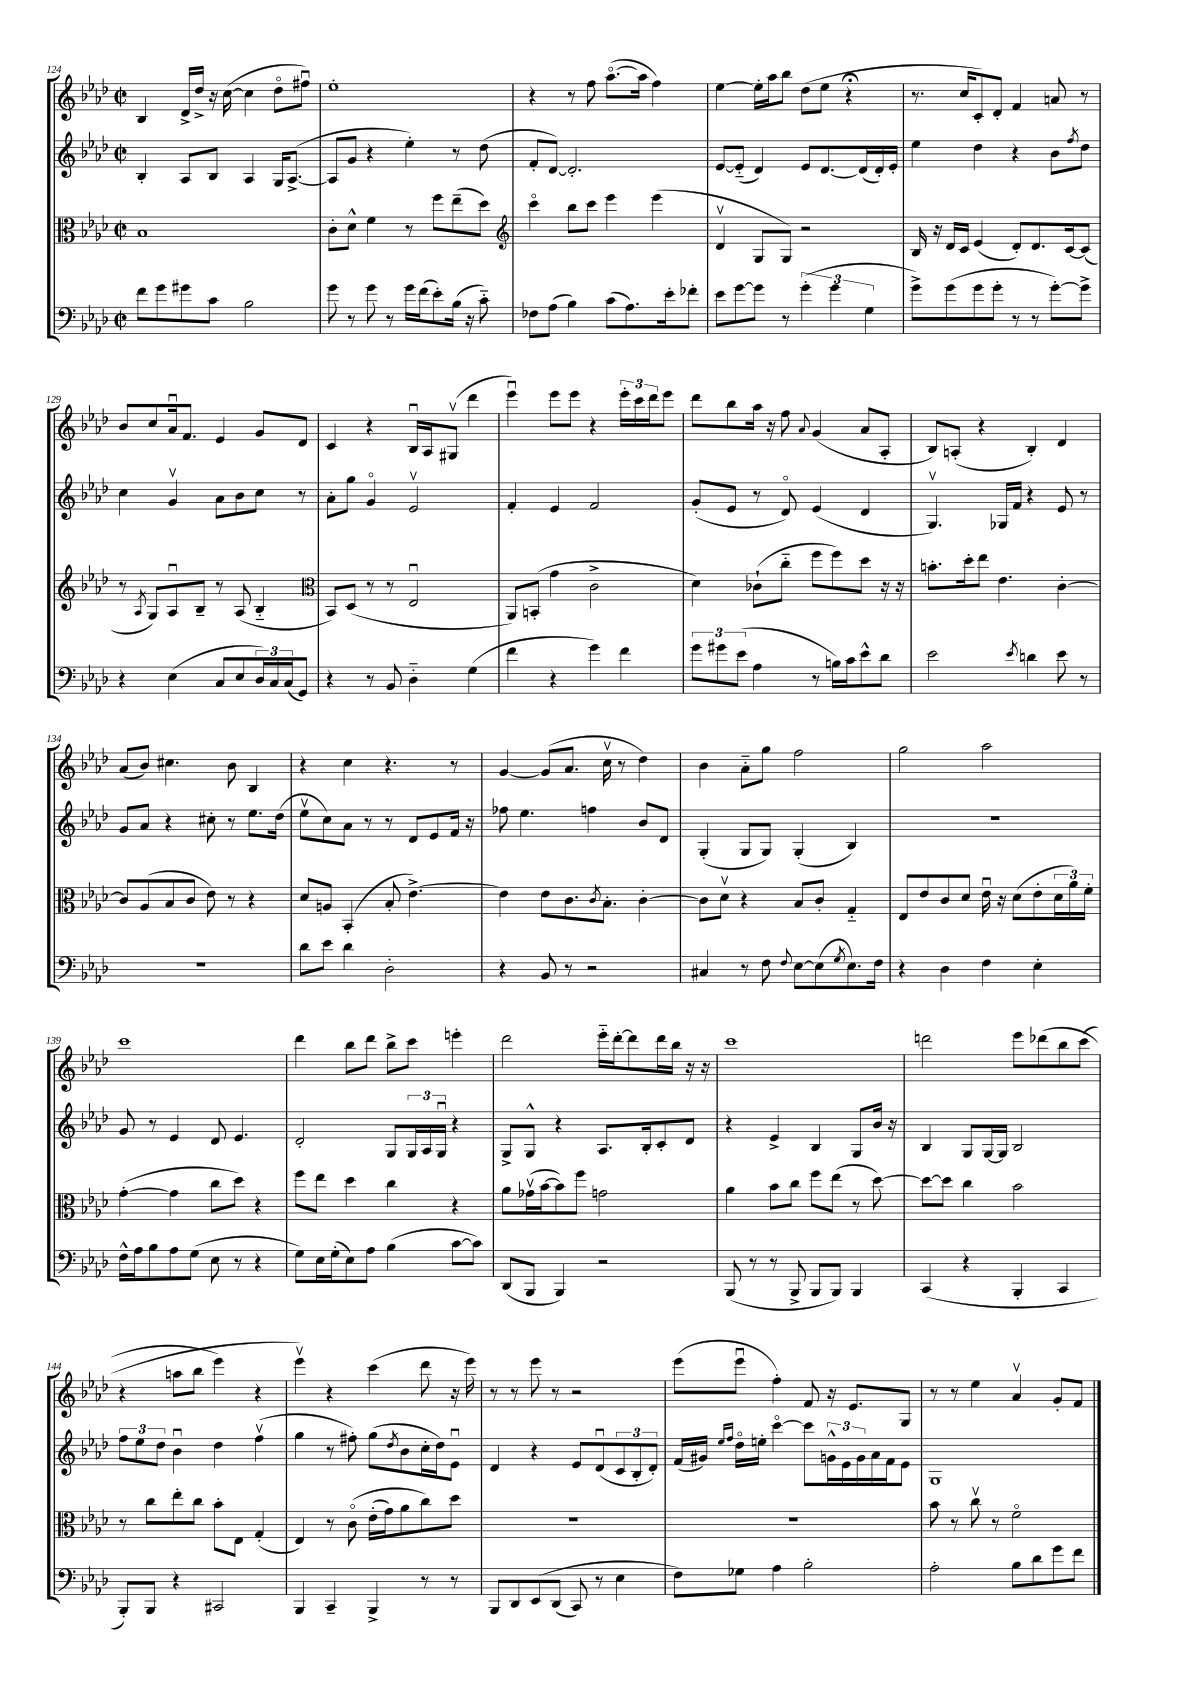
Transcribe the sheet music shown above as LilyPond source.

<<
\new StaffGroup <<
\new Staff = "s0" {
    \clef treble \key aes \major \defaultTimeSignature \time 2/2
    bes4 des'16-> des''16-> r16 c''16~( c''4 des''8\flageolet fis''8\downbow) |
    ees''1-. |
    r4 r8 f''8 aes''8.~\flageolet( aes''16 f''4) |
    ees''4~ ees''16-. aes''16 bes''8 des''8( ees''8 r4\fermata |
    r8. c''16 c'8-.) des'8-. f'4 a'8 r8 |
    bes'8 c''8 aes'16\downbow f'8. ees'4 g'8 des'8 |
    c'4 r4 bes16\downbow aes16 gis8\upbow( des'''4 |
    ees'''4\downbow) ees'''8 ees'''8 r4 \tuplet 3/2 { ees'''16-. c'''16 des'''16 } ees'''8 |
    des'''8 bes''8 aes''16 r16 f''8 \appoggiatura { aes'8 } g'4( aes'8 aes8-. |
    bes8) a8-.( r4 bes4-.) des'4 |
    aes'8( bes'8) cis''4. bes'8 bes4 |
    r4 c''4 r4. r8 |
    g'4~ g'8( aes'8. c''16\upbow r8 des''4) |
    bes'4 aes'8-_ g''8 f''2 |
    g''2 aes''2 |
    c'''1 |
    des'''4 bes''8 des'''8 bes''8-> c'''8 e'''4-. |
    des'''2 ees'''16-_ des'''16~-. des'''8 des'''16 bes''16 r16 r16 |
    c'''1 |
    d'''2 ees'''8 des'''8\( bes''8 c'''8( |
    r4 a''8 bes''8 ees'''4) r4 |
    ees'''4\upbow\) r4 c'''4( des'''8 r16 ees'''16) |
    r8 r8 ees'''8 r8 r2 |
    ees'''8( ees'''8\downbow f''4-.) f'8 r16 ees'8. g8 |
    r8 r8 ees''4 aes'4\upbow g'8-. f'8 \bar "|." |
}
\new Staff = "s1" {
    \clef treble \key aes \major \defaultTimeSignature \time 2/2
    bes4-. aes8 bes8 aes4 g16 aes8.~->( |
    aes8 g'8 r4 ees''4-.) r8 des''8( |
    f'8-. des'8~) des'2.-. |
    ees'8~ ees'8-_( des'4) ees'8 des'8.~ des'16( des'16-.) ees'16-. |
    ees''4 des''4 r4 bes'8 \acciaccatura { f''8 } des''8 |
    c''4 g'4\upbow aes'8 bes'8 c''8 r8 |
    aes'8-. g''8 g'4\flageolet ees'2\upbow |
    f'4-. ees'4 f'2 |
    g'8-.( ees'8 r8 des'8\flageolet) ees'4( des'4 |
    g4.\upbow) ges16 f'16 r4 ees'8 r8 |
    g'8 aes'8 r4 cis''8-. r8 ees''8. des''16( |
    ees''8\upbow c''8) aes'8 r8 r8 des'8 ees'8 f'16 r16 |
    fes''8 ees''4. f''4 bes'8 des'8 |
    g4-.( g8 g8) g4-.( bes4) |
    r1 |
    g'8 r8 ees'4 des'8 ees'4. |
    des'2-. g8 \tuplet 3/2 { g16 aes16 g16\downbow } r4 |
    g8-> g8-^ r4 aes8. bes16-. c'8-. des'8 |
    r4 ees'4-> bes4 g8 bes'16 r16 |
    bes4 g8 g16~ g16 bes2 |
    \tuplet 3/2 { f''8 ees''8 des''8 } bes'4\downbow des''4 f''4\upbow( |
    g''4 r8 fis''8-.) g''8( \acciaccatura { des''8 } bes'8 c''16-. des''16) ees'8\downbow |
    des'4 r4 ees'8 des'8\downbow( \tuplet 3/2 { c'8 bes8-. des'8-.) } |
    f'16( gis'16) \grace { ees''16 f''16 } des''16\flageolet e''16-. c'''4~\flageolet c'''8 \tuplet 3/2 { g'16-^ ees'16 g'16 } aes'16 f'16 ees'8 |
    g1 \bar "|." |
}
\new Staff = "s2" {
    \clef alto \key aes \major \defaultTimeSignature \time 2/2
    bes1 |
    c'8-. des'8-^ f'4 r8 f''8 ees''8--( des''8) |
    \clef treble c'''4\flageolet bes''8 c'''8 ees'''4 ees'''4( |
    des'4\upbow g8 g8) r2 |
    bes16 r16 des'16 c'16 ees'4( des'8-.) des'8. c'16~ c'8( |
    r8 \acciaccatura { aes8 } g8) aes8\downbow bes8-- r8 aes8( bes4-_ |
    \clef alto bes,8) des8( r8 r8 ees2\downbow |
    aes,8) b,8-.( g'4 c'2-> |
    des'4) ces'8-!( c''8-_ f''8 f''8) des''8 r16 r16 |
    b'8.-. des''16-. ees''8 ees'4. c'4~-. |
    c'8 aes8( bes8 c'8 ees'8) r8 r4 |
    des'8 a8 bes,4-.( bes8-. ees'4.~->) |
    ees'4 ees'8 c'8. \acciaccatura { c'8 } bes8.-. c'4~-. |
    c'8 des'8\upbow r4 bes8 c'8-. g4-_ |
    ees8 ees'8 c'8 des'8 ees'16\downbow r16 des'8( ees'8-. \tuplet 3/2 { des'16 aes'16) f'16-. } |
    g'4~-.( g'4 c''8 des''8) r4 |
    f''8 ees''8 des''4 c''4 r4 |
    aes'8 ges'16\upbow( bes'16~ bes'8) f''8 g'2 |
    aes'4 bes'8 c''8 f''8 ees''8( r8 des''8~) |
    des''8~ des''8 c''4 bes'2 |
    r8 c''8 ees''8-. c''8 bes'8-. ees8 g4-.( |
    ees4) r8 c'8\flageolet\( ees'16-.( g'16) aes'8 c''8\) des''8 |
    R1 |
    R1 |
    bes'8 r8 c''8\upbow r8 f'2\flageolet \bar "|." |
}
\new Staff = "s3" {
    \clef bass \key aes \major \defaultTimeSignature \time 2/2
    f'8 g'8 gis'8 c'8 bes2 |
    g'8 r8 g'8 r8 g'16 f'16( ees'8-.) bes16( r16 c'8-_) |
    fes8 aes8( bes4) c'8( aes8.) ees'16-. fes'8-. |
    ees'8 g'8~ g'8 r8 \tuplet 3/2 { g'4-.( g'4 g4 } |
    g'8->) g'8( g'8 g'8-. r8 r8 g'8~-.) g'8-> |
    r4 ees4( c8 ees8 \tuplet 3/2 { des16) c16 c16( } g,8) |
    r4 r8 bes,8 des4-_ g4( |
    f'4 r4 g'4) f'4 |
    \tuplet 3/2 { g'8 gis'8 ees'8( } aes4 r8 b16) c'16 ees'8-^ des'8 |
    ees'2 \acciaccatura { ees'8 } d'4 ees'8 r8 |
    R1 |
    des'8 ees'8 des'4 des2-. |
    r4 bes,8 r8 r2 |
    cis4 r8 f8 \appoggiatura { f8 } ees8~ ees8( \acciaccatura { g8 } ees8.) f16 |
    r4 des4 f4 ees4-. |
    f16-^ aes16 bes8 aes8 g8( ees8 r8 r4 |
    g8) ees16 g16-.( ees8) aes8 bes4( c'8~ c'8) |
    des,8( bes,,8 bes,,4) r2 |
    bes,,8( r8 r8 bes,,8-> bes,,8 bes,,8) bes,,4 |
    c,4( r4 bes,,4-. c,4 |
    bes,,8-.) bes,,8 r4 cis,2 |
    bes,,4 c,4-- bes,,4-> r8 r8 |
    bes,,8 des,8 ees,8\( des,8( c,8) r8 ees4 |
    f8\) ges8 aes4 bes2-. |
    aes2-. bes8 des'8 g'8 f'8 \bar "|." |
}
>>
>>
\layout { \context { \Score currentBarNumber = #124 } }
